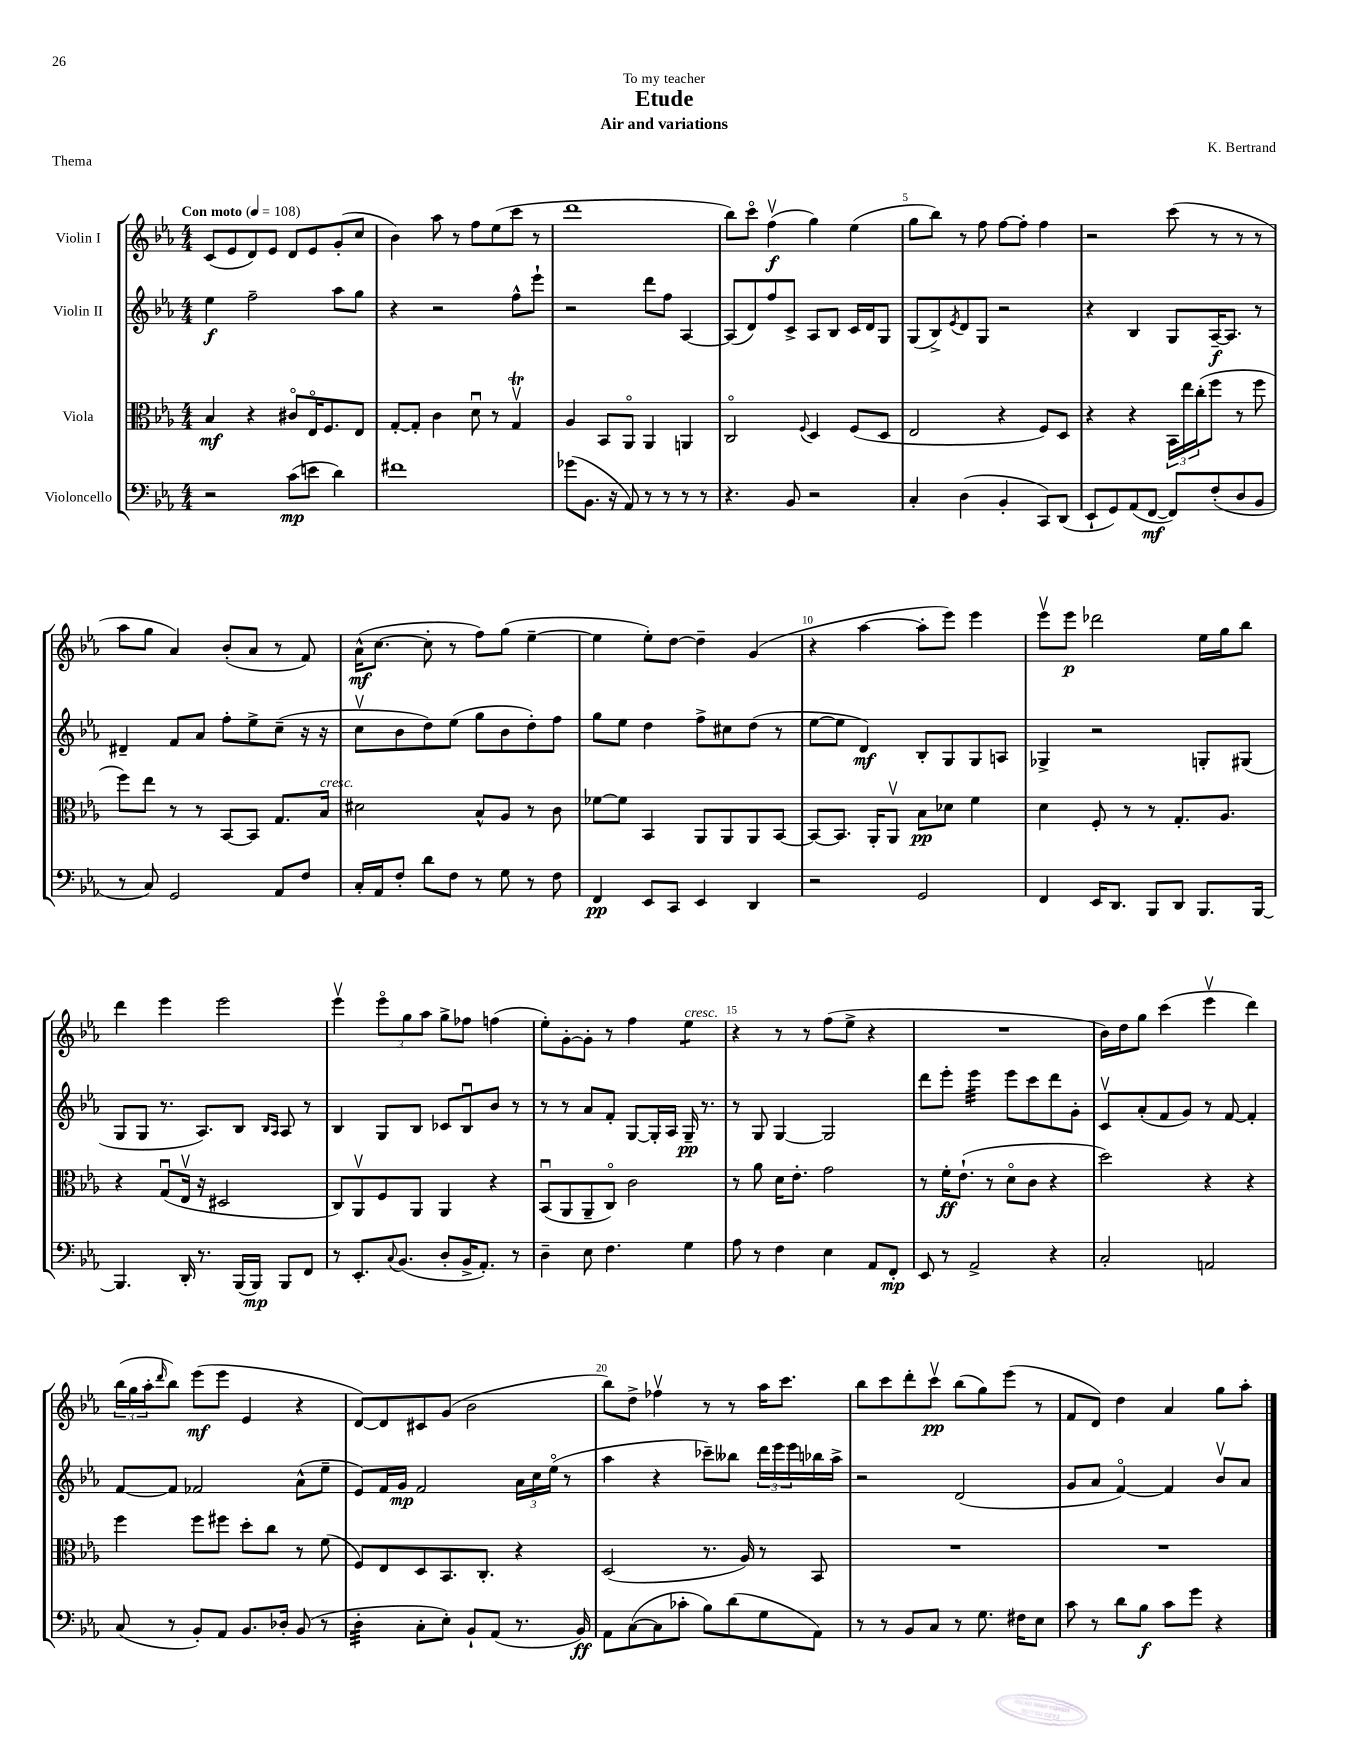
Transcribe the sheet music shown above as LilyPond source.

\header { title = "Etude" composer = "K. Bertrand" subtitle = "Air and variations" dedication = "To my teacher" piece = "Thema" }
<<
\new StaffGroup <<
\new Staff = "s0" \with { instrumentName = "Violin I" } {
    \clef treble \key ees \major \numericTimeSignature \time 4/4 \tempo "Con moto" 4 = 108
    c'8( ees'8 d'8) ees'8 d'8 ees'8 g'8-.( c''8 |
    bes'4) aes''8 r8 f''8 ees''8( c'''8 r8 |
    d'''1 |
    bes''8) c'''8\flageolet f''4\upbow\f( g''4) ees''4( |
    g''8 bes''8) r8 f''8 f''8~ f''8-. f''4 |
    r2 c'''8( r8 r8 r8 |
    aes''8 g''8 aes'4) bes'8-.( aes'8 r8 f'8) |
    aes'16-^\mf( c''8.~ c''8-. r8 f''8) g''8( ees''4~-- |
    ees''4 ees''8-.) d''8~ d''4-- g'4( |
    r4 aes''4~ aes''8-. ees'''8) ees'''4 |
    ees'''8\upbow ees'''8\p des'''2 ees''16 g''16 bes''8 |
    d'''4 ees'''4 ees'''2 |
    ees'''4\upbow \tuplet 3/2 { ees'''8\flageolet g''8 aes''8 } g''8-> fes''8 f''4( |
    ees''8-.) g'8~-. g'8-. r8 f''4 ees''4:8^\markup { \italic "cresc." } |
    r4 r8 r8 f''8( ees''8-> r4 |
    R1 |
    bes'16) d''16 g''8 c'''4( ees'''4\upbow d'''4) |
    \tuplet 3/2 { bes''16( g''16 aes''16-. } \grace { d'''16 } bes''8) ees'''8\mf( ees'''8 ees'4 r4 |
    d'8~) d'8 cis'8 g'8( bes'2 |
    bes''8) d''8-> fes''4\upbow r8 r8 aes''16 c'''8. |
    bes''8 c'''8 d'''8-. c'''8\upbow\pp bes''8( g''8) ees'''8( r8 |
    f'8 d'8) d''4 aes'4 g''8 aes''8-. \bar "|." |
}
\new Staff = "s1" \with { instrumentName = "Violin II" } {
    \clef treble \key ees \major \numericTimeSignature \time 4/4
    ees''4\f f''2-- aes''8 g''8 |
    r4 r2 f''8-^ ees'''8-! |
    r2 d'''8 f''8 aes4~ |
    aes8( d'8) f''8 c'8-> aes8 bes8 c'16 d'16 g8 |
    g8( bes8->) \acciaccatura { ees'8 } d'8 g8 r2 |
    r4 bes4 g8 aes16~--\f aes8. r8 |
    dis'4-- f'8 aes'8 f''8-. ees''8-> c''8--( r16 r16 |
    c''8\upbow bes'8 d''8) ees''8( g''8 bes'8 d''8-.) f''8 |
    g''8 ees''8 d''4 f''8-> cis''8 d''8( r8 |
    ees''8~ ees''8 d'4\mf) bes8-. g8 g8 a8 |
    ges4-> r2 g8-. gis8( |
    g8 g8 r8. aes8.) bes8 \grace { bes16 aes16 } aes8 r8 |
    bes4 g8 bes8 ces'8 bes8\downbow bes'8 r8 |
    r8 r8 aes'8 f'8-. g8~ g16-. aes16 g16--\pp r8. |
    r8 g8 g4~ g2 |
    d'''8 ees'''8-. ees'''4:32 ees'''8 c'''8 d'''8 g'8-. |
    c'8\upbow aes'8-.( f'8 g'8) r8 f'8~ f'4-. |
    f'8~ f'8 fes'2 aes'8-^( ees''8-- |
    ees'8) f'16 g'16\mp f'2 \tuplet 3/2 { aes'16 c''16 ees''16\flageolet( } r8 |
    aes''4 r4 ces'''8--) beses''8 \tuplet 3/2 { d'''16 ees'''16 ees'''16 } bes''16 aes''16-> |
    r2 d'2( |
    g'8 aes'8 f'4~\flageolet) f'4 bes'8\upbow aes'8 \bar "|." |
}
\new Staff = "s2" \with { instrumentName = "Viola" } {
    \clef alto \key ees \major \numericTimeSignature \time 4/4
    bes4\mf r4 cis'8\flageolet ees16\flageolet f8. ees8 |
    g8~-. g8-. c'4 d'8\downbow r8 g4\upbow\trill |
    aes4 bes,8 aes,8\flageolet aes,4 a,4 |
    c2\flageolet \appoggiatura { f8 } d4 f8( d8 |
    ees2 r4 f8) d8 |
    r4 r4 \tuplet 3/2 { bes,16 ees''16 c''16-.( } f''8 r8 f''8 |
    f''8) ees''8 r8 r8 bes,8~ bes,8 g8. bes16^\markup { \italic "cresc." } |
    dis'2 bes8-^ aes8 r8 c'8 |
    fes'8~ fes'8 bes,4 aes,8 aes,8 aes,8 bes,8~ |
    bes,8~ bes,8. aes,16-. aes,8\upbow bes8\pp des'8 f'4 |
    d'4 f8-. r8 r8 g8.-. aes8. |
    r4 g8\downbow( ees16\upbow r16 dis2 |
    c8) aes,8\upbow f8 aes,8 aes,4 r4 |
    bes,8\downbow( aes,8 aes,8-- c8\flageolet) c'2 |
    r8 aes'8 d'16 ees'8.-. g'2 |
    r8 f'16-.\ff ees'8.-!( r8 d'8\flageolet c'8 r4 |
    d''2) r4 r4 |
    f''4 f''8 fis''8 d''8-. c''8 r8 f'8( |
    f8) ees8 d8 bes,8. c8.-. r4 |
    d2( r8. aes16) r8 bes,8 |
    R1 |
    R1 \bar "|." |
}
\new Staff = "s3" \with { instrumentName = "Violoncello" } {
    \clef bass \key ees \major \numericTimeSignature \time 4/4
    r2 c'8\mp( e'8 d'4) |
    fis'1 |
    ges'8( bes,8. r16 aes,8) r8 r8 r8 r8 |
    r4. bes,8 r2 |
    c4-. d4( bes,4-. c,8) d,8( |
    ees,8-! g,8) aes,8( f,8~\mf f,8) f8-.( d8 bes,8 |
    r8 c8) g,2 aes,8 f8 |
    c16-. aes,16 f8-. d'8 f8 r8 g8 r8 f8 |
    f,4\pp ees,8 c,8 ees,4 d,4 |
    r2 g,2 |
    f,4 ees,16 d,8. bes,,8 d,8 bes,,8. bes,,16~ |
    bes,,4. d,16-. r8. bes,,16( bes,,16\mp) bes,,8 f,8 |
    r8 ees,8.-. \appoggiatura { c8 } bes,8.( d8-. bes,16-> aes,8.-.) r8 |
    d4-- ees8 f4. g4 |
    aes8 r8 f4 ees4 aes,8 f,8-.\mp |
    ees,8 r8 aes,2-> r4 |
    c2-. a,2 |
    c8( r8 bes,8-.) aes,8 bes,8. des16-. bes,8( r8 |
    d4:32-. c8-. ees8-.) bes,8-! aes,8( r8. bes,16\ff) |
    aes,8 c8~( c8 ces'8-. bes8) d'8( g8 aes,8) |
    r8 r8 bes,8 c8 r8 g8. fis16 ees8 |
    c'8 r8 d'8 bes8\f c'8 g'8 r4 \bar "|." |
}
>>
>>
\layout { \context { \Score \override BarNumber.break-visibility = ##(#f #t #t) barNumberVisibility = #(every-nth-bar-number-visible 5) } }
